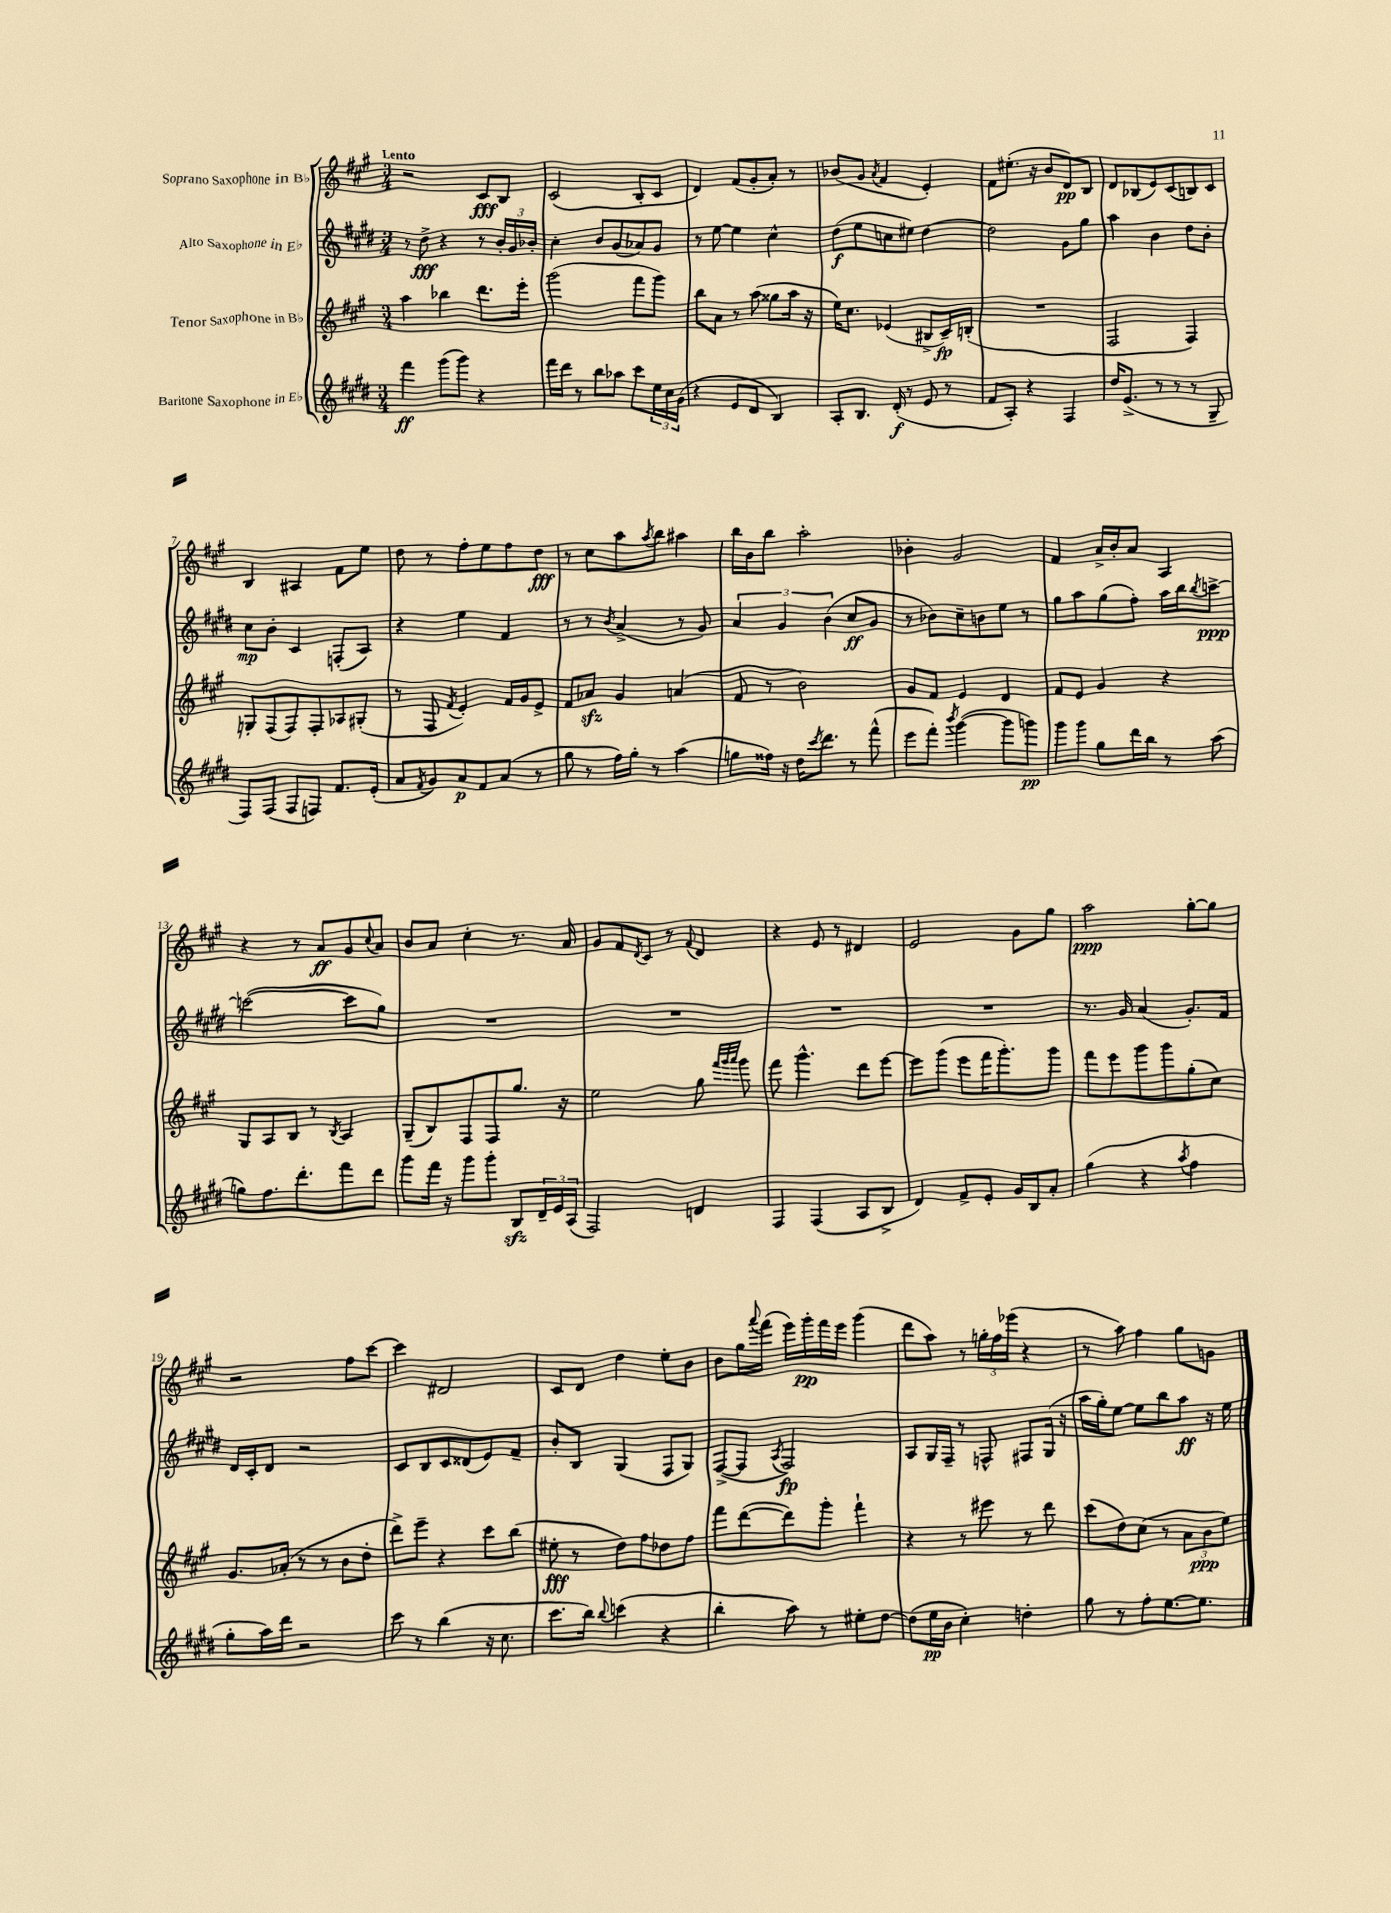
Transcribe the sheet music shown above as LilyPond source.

<<
\new StaffGroup <<
\new Staff = "s0" \with { instrumentName = "Soprano Saxophone in Bb" } {
    \clef treble \key a \major \numericTimeSignature \time 3/4 \tempo "Lento"
    r2 cis'8\fff b8 |
    cis'2( b8-. cis'8 |
    d'4) fis'8( gis'8-. a'8-.) r8 |
    bes'8( gis'8 \acciaccatura { a'8 } fis'4 e'4-.) |
    fis'8 eis''8.-.( r16 b'8 d'8\pp) b8 |
    d'8 bes8( e'8) cis'8( b8) cis'8 |
    b4 ais4 fis'8 e''8 |
    d''8 r8 fis''8-. e''8 fis''8 d''8\fff |
    r8 cis''8 a''8 \acciaccatura { a''8 } b''8 ais''4 |
    b''16 b'16 b''8 a''2-. |
    bes'4-. gis'2 |
    fis'4 a'16-> b'16-. a'8 a4 |
    r4 r8 a'8\ff gis'8 \appoggiatura { cis''8 } a'8 |
    b'8 a'8 cis''4-. r8. a'16 |
    gis'8 fis'8 \acciaccatura { d'8 } cis'8 r8 \appoggiatura { fis'8 } d'4 |
    r4 e'8 r8 dis'4 |
    e'2 gis'8 gis''8 |
    a''2\ppp gis''8~-. gis''8 |
    r2 fis''8 cis'''8~ |
    cis'''4 dis'2 |
    cis'8 d'8 d''4 e''8-. b'8 |
    b'8 gis''16 \appoggiatura { a'''8 } fis'''16( e'''16) gis'''16-.\pp fis'''16 e'''16 gis'''4( |
    d'''8 a''8) r8 \tuplet 3/2 { g''16-. fis''16 ees'''16( } r4 |
    r8 a''8) fis''4 gis''8 g'8 \bar "|." |
}
\new Staff = "s1" \with { instrumentName = "Alto Saxophone in Eb" } {
    \clef treble \key e \major \numericTimeSignature \time 3/4
    r8 dis''8->\fff r4 r8 \tuplet 3/2 { b'16-. gis'16 bes'16-. } |
    cis''4-. b'8 gis'8( aes'8) gis'8 |
    r8 e''8~ e''4 cis''4-^ |
    dis''8\f( e''8 c''8 eis''8) dis''4~ |
    dis''2 gis'8 gis''8 |
    a''4 b'4 dis''8 b'8-. |
    cis''8\mp b'8-. cis'4 f8-.( a8) |
    r4 e''4 fis'4 |
    r8 r8 \acciaccatura { b'8 } a'4->( r8 gis'8) |
    \tuplet 3/2 { a'4 gis'4 b'4( } cis''8\ff gis'8 |
    r8 bes'8) cis''8-- b'8 e''8 r8 |
    gis''8 a''8 gis''8( fis''8-.) a''16 b''16 \acciaccatura { b''8 } c'''8~->\ppp |
    c'''2~( c'''8 gis''8) |
    R2. |
    R2. |
    R2. |
    R2. |
    r8. gis'16 a'4( gis'8.-.) fis'16 |
    dis'16 cis'16-. dis'8 r2 |
    cis'8 b8 cis'8 disis'8( e'8) fis'8-- |
    b'8-. b8 gis4( fis8 gis8) |
    fis8~->( fis8 \acciaccatura { a8 } fis2\fp) |
    a8 gis16 fis16-- r8 f8-^ fis8 gis16( r16 |
    a''16 gis''16-.) e''8~ e''8 b''8 a''8\ff r16 e''16 \bar "|." |
}
\new Staff = "s2" \with { instrumentName = "Tenor Saxophone in Bb" } {
    \clef treble \key a \major \numericTimeSignature \time 3/4
    a''4 bes''4 d'''8. e'''16-. |
    gis'''2( fis'''8 gis'''8) |
    b''8 a'8 r8 a''8( gisis''8 a''16 r16 |
    e''16) cis''8. ees'4( bis8-> cis'16--\fp) b16-.( |
    R2. |
    fis2 fis4) |
    g8-. fis8( fis8) fis8-. aes8 gis8-.( |
    r8 fis8 \acciaccatura { fis'8 } e'4-.) fis'16 gis'16 e'8-> |
    fis'8 aes'8\sfz gis'4 a'4( |
    fis'8 r8 b'2) |
    gis'8 fis'8 e'4 d'4 |
    fis'8 e'8 gis'4 r4 |
    gis8 a8 b8 r8 \acciaccatura { b8 } a4 |
    gis8--( b8) fis8 fis8 gis''8. r16 |
    e''2 gis''8 \grace { fis'''32 gis'''32 a'''32 } gis'''8 |
    fis'''8 gis'''4.-^ d'''8 e'''8~ |
    e'''8 gis'''8( e'''8 fis'''16 gis'''8.-.) gis'''8 |
    fis'''8 e'''8 gis'''8 gis'''8 gis''8-.( cis''8) |
    gis'8. aes'16-.( r8 r8 b'8 d''8-. |
    d'''8->) e'''8-- r4 cis'''8 b''8( |
    eis''8-.\fff r8 d''8) fis''8 des''8 fis''8 |
    fis'''8 d'''8~( d'''8) gis'''8-. fis'''4-! |
    r4 r8 eis'''8 r8 d'''8 |
    cis'''8( d''8) cis''8( r8 \tuplet 3/2 { a'8 b'8\ppp e''8) } \bar "|." |
}
\new Staff = "s3" \with { instrumentName = "Baritone Saxophone in Eb" } {
    \clef treble \key e \major \numericTimeSignature \time 3/4
    fis'''4\ff gis'''8( gis'''8) r4 |
    fis'''16 dis'''16 r8 b''8 aes''8 cis'''8 \tuplet 3/2 { e''16 cis''16 gis'16( } |
    r4 e'8 dis'8 b4) |
    a8-. b8. dis'16-.\f( r8 e'8 r8 |
    fis'8 a8-.) r4 fis4 |
    dis''16 e'8.->( r8 r8 r8 gis8-- |
    fis8) fis8( fis8 f8) fis'8. e'16-.( |
    a'8 \acciaccatura { fis'8 } gis'8) a'8\p fis'8 a'8( r8 |
    gis''8 r8 fis''16) gis''16-. r8 a''4( |
    g''8 fisis''16) r16 dis''16 \acciaccatura { cis'''8 } dis'''8. r8 fis'''8-^( |
    e'''8 fis'''8-.) \acciaccatura { b'''8 } gis'''4~( gis'''8 g'''8\pp) |
    gis'''8 gis'''8 gis''8 dis'''16 b''16 r8 a''8( |
    g''8) fis''8. dis'''8.-. fis'''8 dis'''8 |
    gis'''8 fis'''16 r16 gis'''8 gis'''8-. b8\sfz \tuplet 3/2 { dis'16-- e'16 a16( } |
    fis2) d'4 |
    fis4 fis4( a8 b8-> |
    dis'4) fis'8-> e'8-. gis'16 b16 a'8-. |
    gis''4( r4 \acciaccatura { a''8 } fis''4 |
    gis''8-. a''16) dis'''16 r2 |
    cis'''8 r8 b''4( r16 cis''8. |
    cis'''8. b''16) \appoggiatura { b''8 } c'''4( r4 |
    b''4-. a''8) r8 eis''8-. dis''8~ |
    dis''8( e''16\pp b'16 cis''4-.) d''4-. |
    gis''8 r8 fis''8-. e''8.~ e''8. \bar "|." |
}
>>
>>
